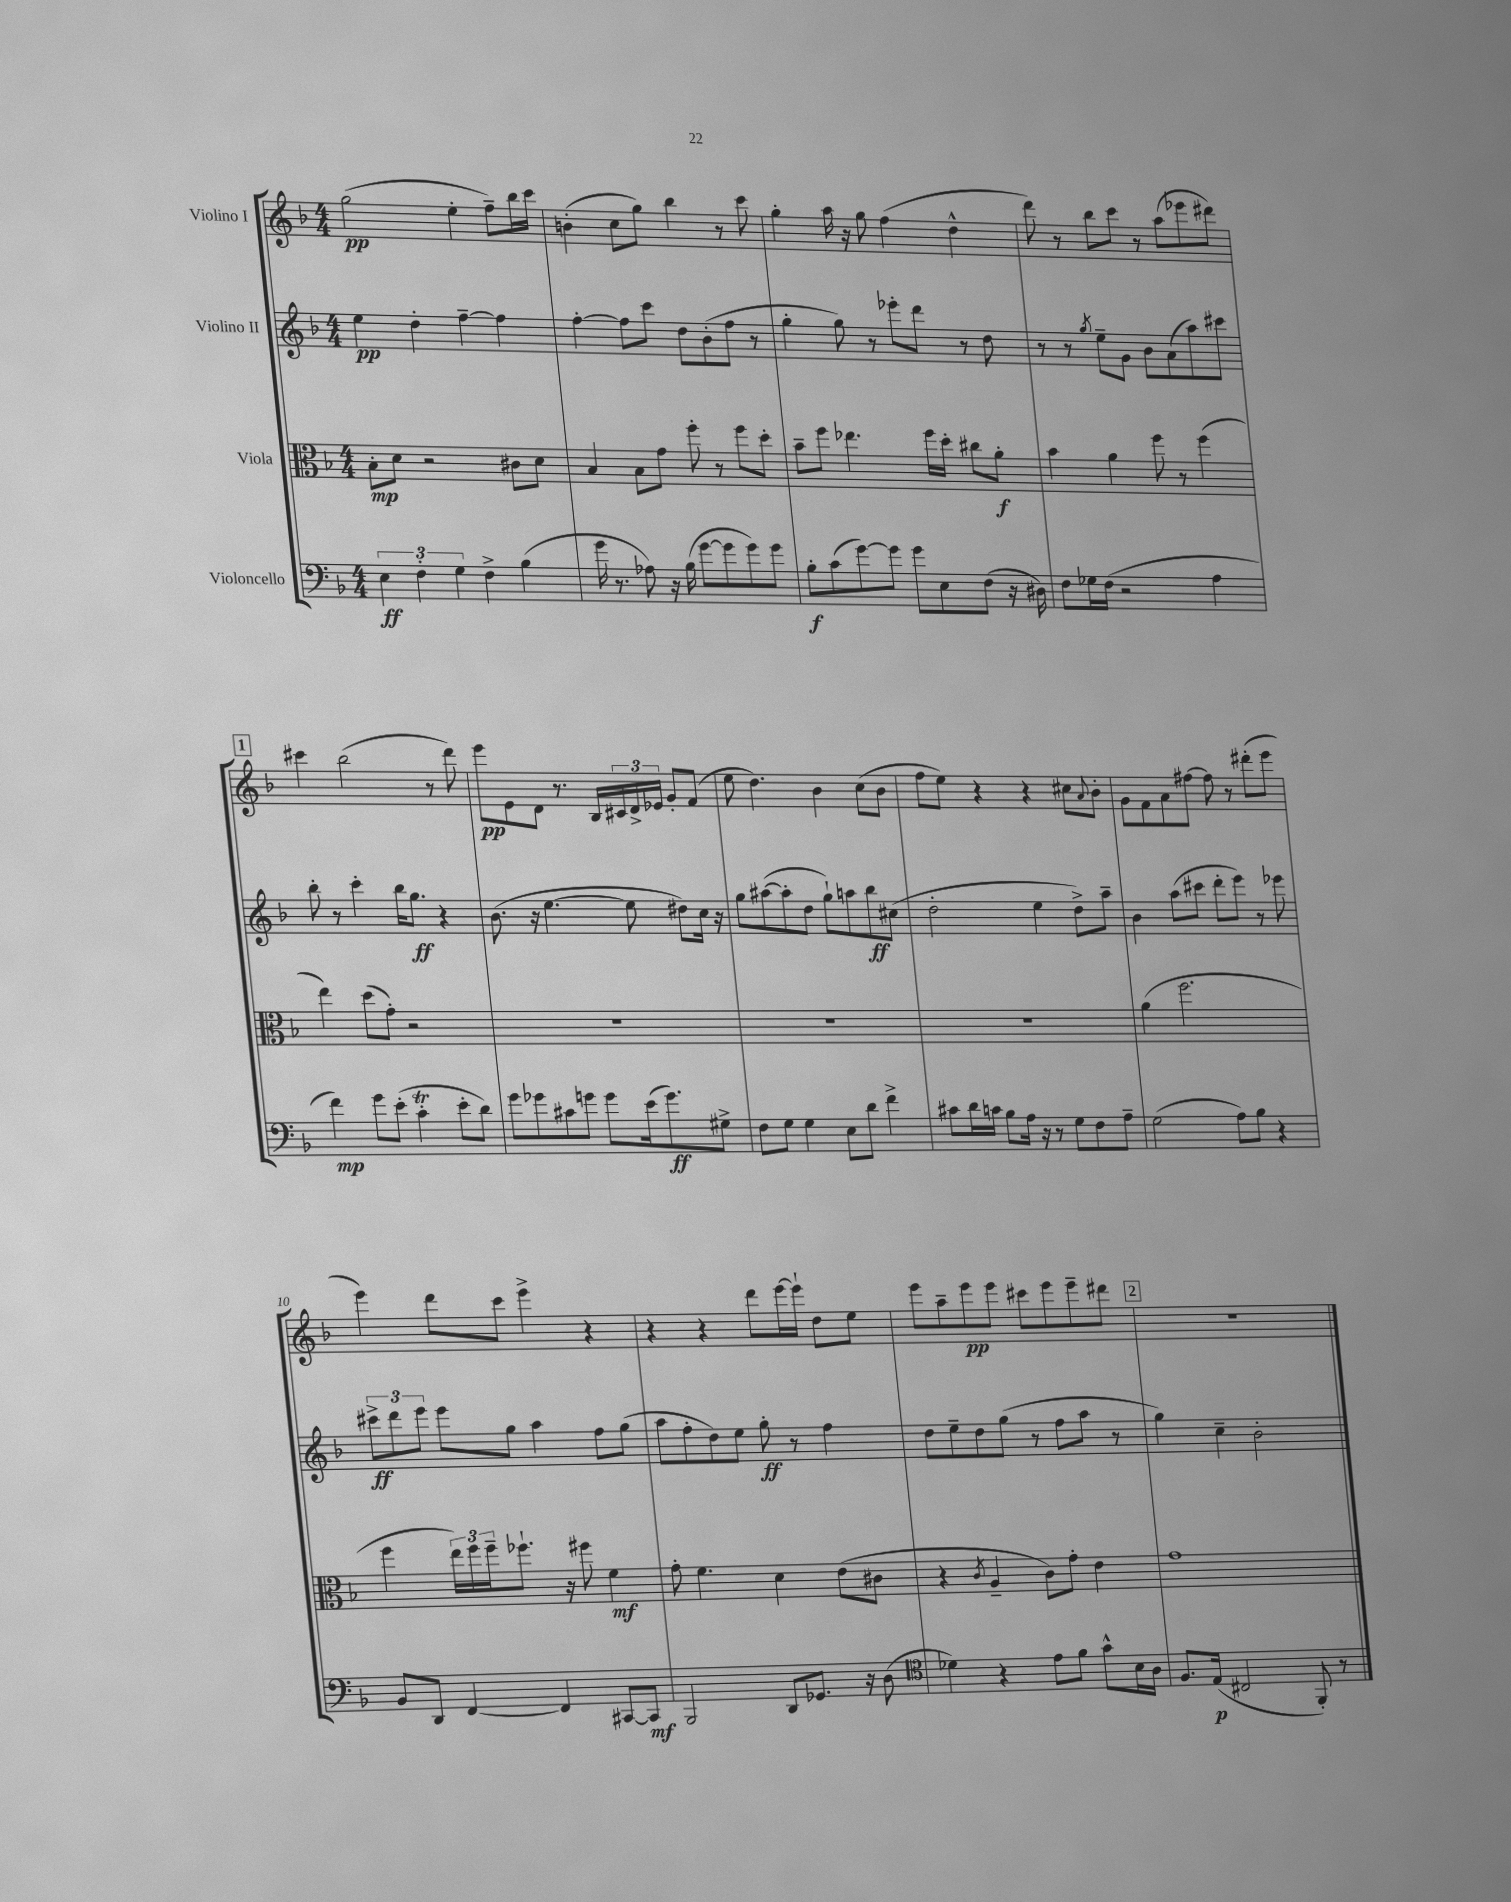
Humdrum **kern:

**kern	**dynam	**kern	**dynam	**kern	**dynam	**kern	**dynam
*part4	*part4	*part3	*part3	*part2	*part2	*part1	*part1
*staff4	*staff4	*staff3	*staff3	*staff2	*staff2	*staff1	*staff1
*I"Violoncello	*	*I"Viola	*	*I"Violino II	*	*I"Violino I	*
*clefF4	*	*clefC3	*	*clefG2	*	*clefG2	*
*k[b-]	*	*k[b-]	*	*k[b-]	*	*k[b-]	*
*M4/4	*	*M4/4	*	*M4/4	*	*M4/4	*
=1	=1	=1	=1	=1	=1	=1	=1
6E\	ff	8B-'\L	mp	4ee\	pp	(2gg\	pp
.	.	8d\J	.	.	.	.	.
6F'\	.	.	.	.	.	.	.
.	.	2r	.	4dd'\	.	.	.
6G\	.	.	.	.	.	.	.
4F^\	.	.	.	[4ff~\	.	4ee'\	.
(4B-\	.	8c#X\L	.	4ff\]	.	8ff~\L)	.
.	.	8d\J	.	.	.	16bb-\L	.
.	.	.	.	.	.	16ccc\JJ	.
=2	=2	=2	=2	=2	=2	=2	=2
16g\	.	4B-/	.	[4ff'\	.	(4bn'\	.
8.r	.	.	.	.	.	.	.
8A-X\)	.	8B-\L	.	8ff\L]	.	8cc\L	.
16r	.	8g\J	.	8ccc\J	.	8gg\J)	.
(16B-\	.	.	.	.	.	.	.
[8g\L	.	8ff'\	.	8dd\L	.	4bb-\	.
8g\]	.	8r	.	(8b-'\	.	.	.
8g\)	.	8ff\L	.	8ff\J	.	8r	.
8g\J	.	8dd'\J	.	8r	.	8ccc\	.
=3	=3	=3	=3	=3	=3	=3	=3
8B-'\L	f	8b-~\L	.	4gg'\	.	4gg'\	.
(8c\	.	8ff\J	.	.	.	.	.
[8g\)	.	4.ee-X\	.	8gg\)	.	16aa\	.
.	.	.	.	.	.	16r	.
8g\J]	.	.	.	8r	.	8gg\	.
8g\L	.	.	.	8eee-X'\L	.	(4ff\	.
8E\	.	16ff\LL	.	8ddd\J	.	.	.
.	.	16dd'\JJ	.	.	.	.	.
(8F\J	.	8cc#X\L	.	8r	.	4dd^^\	.
16r	.	8a'\J	f	8dd\	.	.	.
16D#X\)	.	.	.	.	.	.	.
=4	=4	=4	=4	=4	=4	=4	=4
8F\L	.	4b-\	.	8r	.	8ddd\)	.
16G-X\L	.	.	.	8r	.	8r	.
(16F\JJ	.	.	.	.	.	.	.
.	.	.	.	8qgg/	.	.	.
2r	.	4a\	.	8ee~\L	.	8bb-\L	.
.	.	.	.	8g\J	.	8ccc\J	.
.	.	8ff\	.	8b-\L	.	8r	.
.	.	8r	.	(8a\	.	(8aa\L	.
4A\	.	(4ff\	.	8aa\)	.	8eee-X\	.
.	.	.	.	8ccc#X\J	.	8ddd#X\J)	.
!!LO:LB:g=z
!!LO:REH:place=s1:t=1
=5	=5	=5	=5	=5	=5	=5	=5
4f\)	mp	4ee\)	.	8bb-'\	.	4ccc#X\	.
.	.	.	.	8r	.	.	.
8g\L	.	(8dd\L	.	4ccc'\	.	(2bb-\	.
(8e'\J	.	8g'\J)	.	.	.	.	.
4cT'\	.	2r	.	16bb-\KL	.	.	.
.	.	.	.	8.gg\J	ff	.	.
8e'\L	.	.	.	4r	.	8r	.
8d\J)	.	.	.	.	.	8ddd\)	.
=6	=6	=6	=6	=6	=6	=6	=6
8g\L	.	1r	.	(8.b-\	.	8eee\L	pp
8g-X\	.	.	.	.	.	8e\	.
.	.	.	.	16r	.	.	.
8c#X\	.	.	.	[4.ee\	.	8d\J	.
8gn\J	.	.	.	.	.	8.r	.
8g\L	.	.	.	.	.	.	.
.	.	.	.	.	.	16B-/LL	.
(16e\k	.	.	.	8ee\]	.	24c#X/	.
.	.	.	.	.	.	24d^/	.
8.g\)	ff	.	.	.	.	.	.
.	.	.	.	.	.	24e-X/JJ	.
.	.	.	.	8dd#X\L)	.	8g'/L	.
8G#X^\J	.	.	.	16cc\Jk	.	(8f/J	.
.	.	.	.	16r	.	.	.
=7	=7	=7	=7	=7	=7	=7	=7
8F\L	.	1r	.	8gg\L	.	8ee\	.
8G\J	.	.	.	([8aa#X\	.	4.dd\)	.
4G\	.	.	.	8aa#'\]	.	.	.
.	.	.	.	8dd\J	.	.	.
8E\L	.	.	.	8gg`\L)	.	4b-\	.
8d\J	.	.	.	8aan\	.	.	.
4f^\	.	.	.	8bb-\	ff	(8cc\L	.
.	.	.	.	(8cc#X\J	.	8b-\J	.
=8	=8	=8	=8	=8	=8	=8	=8
8c#X\L	.	1r	.	2dd'\	.	8ff\L	.
16d\L	.	.	.	.	.	8ee\J)	.
16cn\JJ	.	.	.	.	.	.	.
8B-\L	.	.	.	.	.	4r	.
16A\Jk	.	.	.	.	.	.	.
16r	.	.	.	.	.	.	.
8r	.	.	.	4ee\	.	4r	.
8G\L	.	.	.	.	.	.	.
8F\	.	.	.	8dd^\L)	.	8cc#X\L	.
.	.	.	.	.	.	8qqa/	.
8A~\J	.	.	.	8aa~\J	.	8b-'\J	.
=9	=9	=9	=9	=9	=9	=9	=9
(2G\	.	(4a\	.	4b-\	.	8g\L	.
.	.	.	.	.	.	8f\	.
.	.	2.ff\	.	(8aa\L	.	8a\	.
.	.	.	.	8ccc#X\J	.	[8ff#X\J	.
8A\L)	.	.	.	8ddd'\L	.	8ff#\]	.
8B-\J	.	.	.	8eee\J)	.	8r	.
4r	.	.	.	8r	.	(8ddd#X'\L	.
.	.	.	.	8eee-X\	.	8eee\J	.
!!LO:LB:g=z
=10	=10	=10	=10	=10	=10	=10	=10
8BB-/L	.	4ff\	.	12ccc#X^\L	ff	4eee\)	.
.	.	.	.	12ddd\	.	.	.
8DD/J	.	.	.	.	.	.	.
.	.	.	.	12eee\J	.	.	.
[4FF/	.	24ee\LL)	.	8eee\L	.	8ddd\L	.
.	.	24ff\	.	.	.	.	.
.	.	24ff~\J	.	.	.	.	.
.	.	8.ff-X`\J	.	8gg\J	.	8ccc\J	.
4FF/]	.	.	.	4aa\	.	4eee^\	.
.	.	16r	.	.	.	.	.
.	.	8ff#X\	.	.	.	.	.
[8CC#X/L	.	4f\	mf	8ff\L	.	4r	.
8CC#/J]	mf	.	.	(8gg\J	.	.	.
=11	=11	=11	=11	=11	=11	=11	=11
2BBB-/	.	8g'\	.	8aa\L	.	4r	.
.	.	4.f\	.	8ff'\	.	.	.
.	.	.	.	8dd\)	.	4r	.
.	.	.	.	8ee\J	.	.	.
8DD/L	.	4d\	.	8gg'\	ff	8ddd\L	.
8.GG-X/J	.	.	.	8r	.	[16eee\L	.
.	.	.	.	.	.	16eee`\JJ]	.
.	.	(8e\L	.	4ff\	.	8dd\L	.
16r	.	.	.	.	.	.	.
(8D\	.	8c#X\J	.	.	.	8ee\J	.
=12	=12	=12	=12	=12	=12	=12	=12
*clefC4	*	*	*	*	*	*	*
4d-X\)	.	4r	.	8dd\L	.	8eee\L	.
.	.	.	.	8ee~\	.	8aa~\	.
.	.	8qc/	.	.	.	.	.
4r	.	4A~/	.	8dd\	.	8eee\	pp
.	.	.	.	(8gg\J	.	8eee\J	.
8e\L	.	8c\L)	.	8r	.	8ccc#X\L	.
8f\J	.	8g'\J	.	8ff\L	.	8eee\	.
8g^^\L	.	4e\	.	8aa\J	.	8eee~\	.
16B-\L	.	.	.	8r	.	8ddd#X\J	.
16A\JJ	.	.	.	.	.	.	.
!!LO:REH:place=s1:t=2
=13	=13	=13	=13	=13	=13	=13	=13
8.F/L	.	1g	.	4gg\)	.	1r	.
(16E/Jk	p	.	.	.	.	.	.
2C#X/	.	.	.	4cc~\	.	.	.
.	.	.	.	2b-'\	.	.	.
8FF'/)	.	.	.	.	.	.	.
8r	.	.	.	.	.	.	.
==	==	==	==	==	==	==	==
*-	*-	*-	*-	*-	*-	*-	*-
